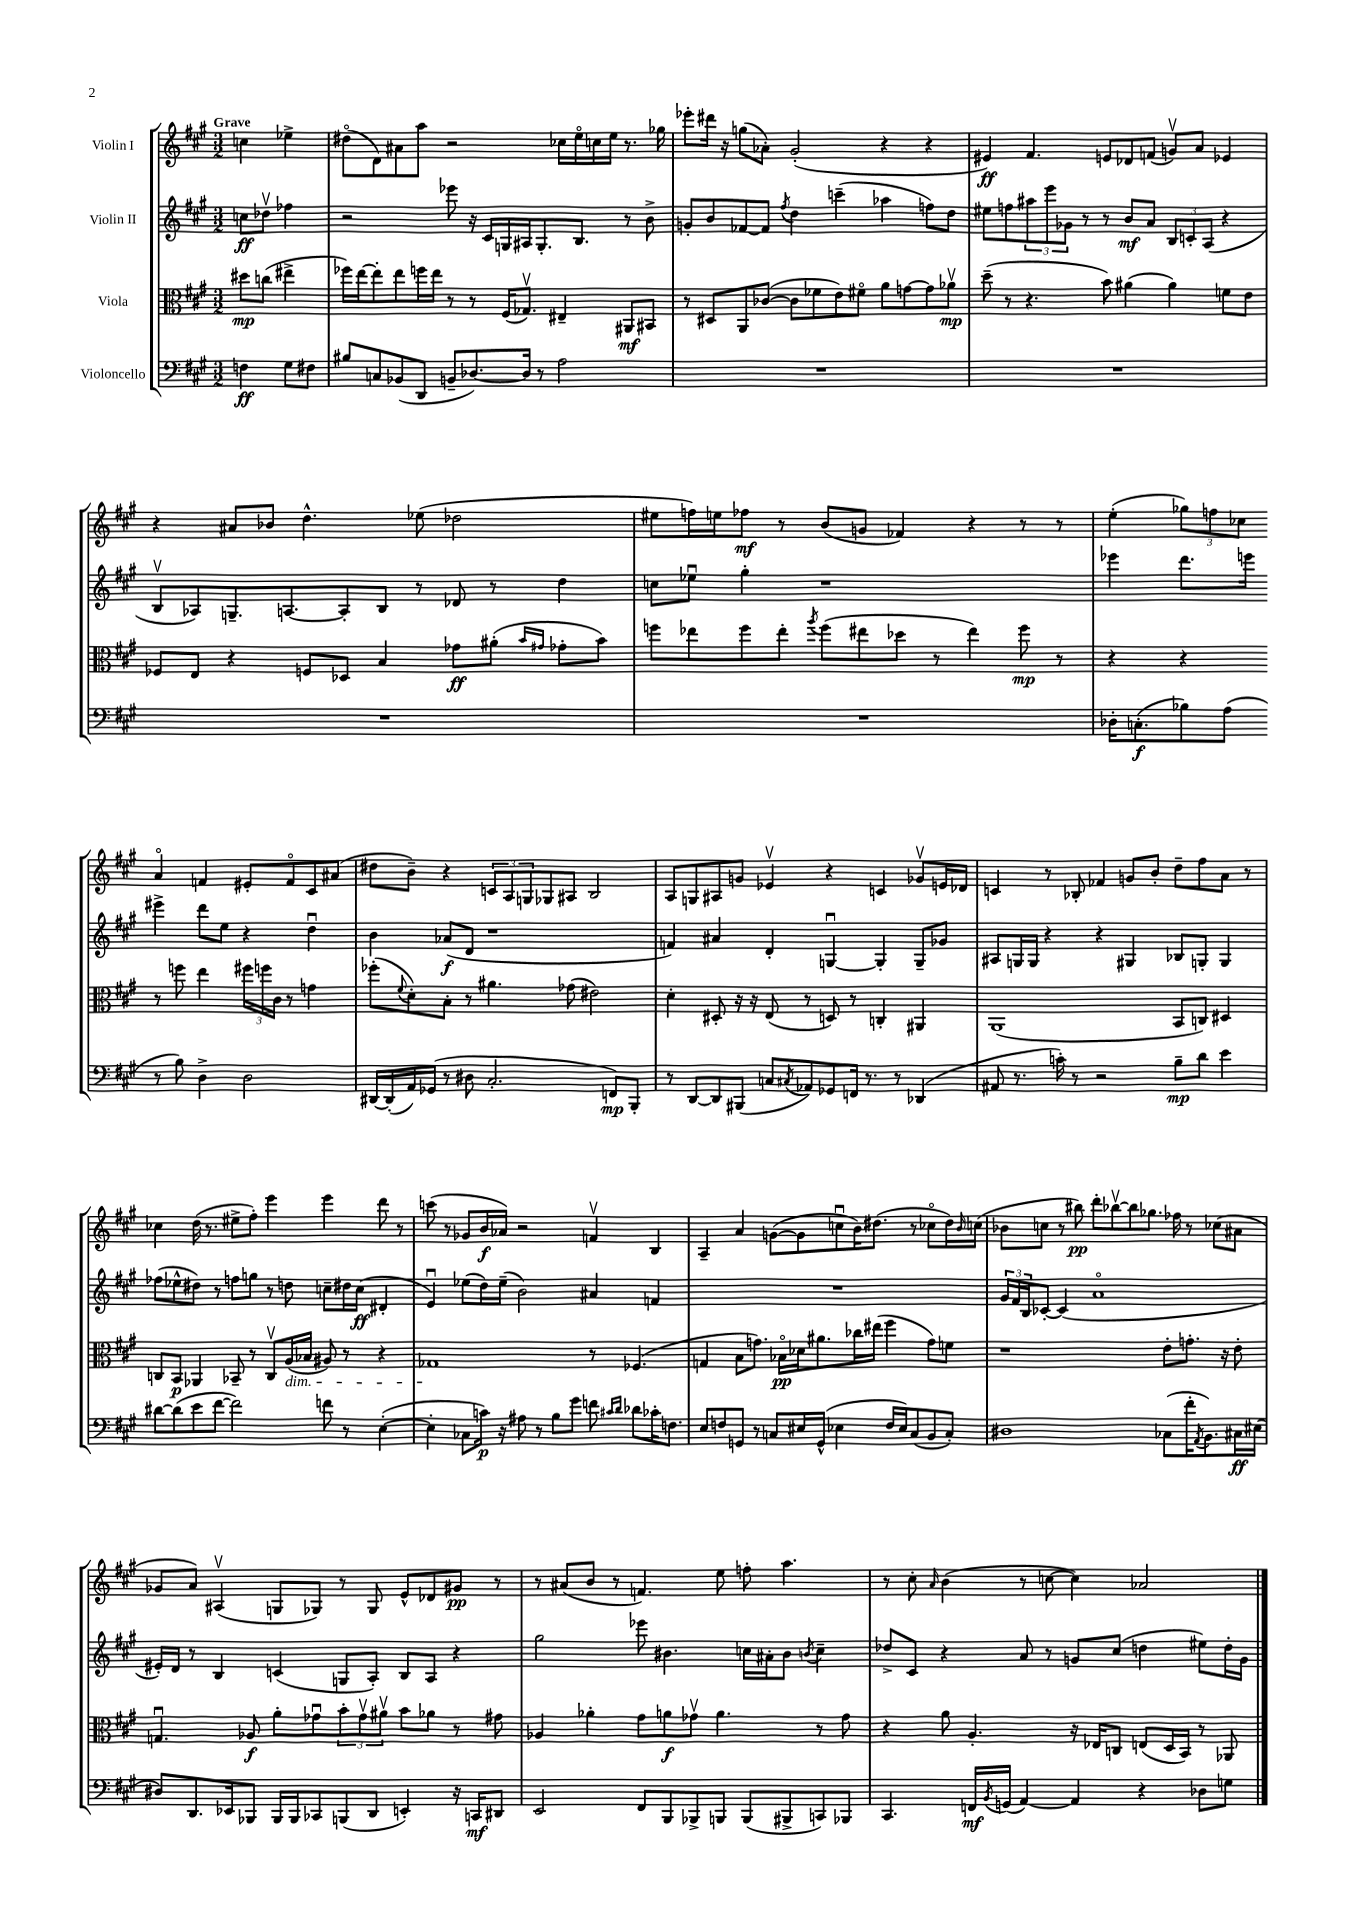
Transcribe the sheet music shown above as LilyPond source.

<<
\new StaffGroup <<
\new Staff = "s0" \with { instrumentName = "Violin I" } {
    \clef treble \key a \major \numericTimeSignature \time 3/2 \partial 2 \tempo "Grave"
    c''4 ees''4-> |
    dis''8\flageolet( d'8) ais'8 a''8 r2 ces''16 e''16\flageolet c''16 e''16 r8. ges''16 |
    ees'''8-. dis'''16 r16 g''8( aes'8-.) gis'2-.( r4 r4 |
    eis'4\ff) fis'4. e'8 des'8 f'8( g'8\upbow) a'8 ees'4 |
    r4 ais'8 bes'8 d''4.-^ ees''8( des''2 |
    eis''8 f''16) e''16 fes''8\mf r8 b'8( g'8 fes'4) r4 r8 r8 |
    e''4-.( \tuplet 3/2 { ges''8) f''8 ces''8 } a'4\flageolet f'4 eis'8-. f'8\flageolet cis'8 ais'8( |
    dis''8 b'8--) r4 \tuplet 3/2 { c'8 a8 g8 } ges8 ais8 b2 |
    a8 g8 ais8 g'8 ees'4\upbow r4 c'4 ges'8\upbow e'16 des'16 |
    c'4 r8 bes8-. fes'4 g'8 b'8-. d''8-- fis''8 a'8 r8 |
    ces''4 d''16( r8. eis''8-> fis''8-.) e'''4 e'''4 d'''8 r8 |
    c'''8( r8 ges'8 b'16\f aes'16) r2 f'4\upbow b4 |
    a4-- a'4 g'8~( g'8 c''8\downbow b'16) dis''8.( r8 ces''8\flageolet dis''16) \grace { b'16 } c''16( |
    bes'8 c''8 r8 bis''8\pp) d'''8-. bes''8~\upbow bes''8 ges''8. fes''16 r8 ces''8( ais'8 |
    ges'8 a'8) ais4\upbow( g8 ges8) r8 ges8 e'8-^ des'8 gis'8\pp r8 |
    r8 ais'8( b'8 r8 f'4.) e''8 f''8-. a''4. |
    r8 cis''8-. \grace { a'16 } b'4( r8 c''8~ c''4) aes'2 \bar "|." |
}
\new Staff = "s1" \with { instrumentName = "Violin II" } {
    \clef treble \key a \major \numericTimeSignature \time 3/2 \partial 2
    c''8\ff des''8\upbow fes''4 |
    r2 ees'''8 r16 cis'16 g16 ais16 g8.-. b8. r8 b'8-> |
    g'8-. b'8 fes'8~ fes'8 \acciaccatura { fis''8 } d''4 c'''4--( aes''4 f''8) d''8 |
    eis''8 f''8 \tuplet 3/2 { ais''8 e'''8 ges'8 } r8 r8 b'8\mf a'8 \tuplet 3/2 { b8 c'8-. a8( } r4 |
    b8\upbow aes8) g8.-- a8.~ a8-. b8 r8 des'8 r8 d''4 |
    c''8 ees''8\downbow gis''4-. r1 |
    ees'''4 d'''8. e'''16 eis'''4-> d'''8 e''8 r4 d''4\downbow |
    b'4 aes'8\f( d'8 r1 |
    f'4) ais'4 d'4-. g4~\downbow g4-. g8-- ges'8 |
    ais8 g16 g16 r4 r4 gis4 bes8 g8-. g4 |
    fes''8( ees''8-^ dis''8) r8 f''8 g''8 r8 d''8 c''8-- dis''16 c''16\ff( dis'4-. |
    e'4\downbow) ees''8( d''16) ees''16--( b'2) ais'4 f'4 |
    R1. |
    \tuplet 3/2 { gis'16 fis'16 b16 } ces'8~-. ces'4( a'1\flageolet |
    eis'16-.) d'16 r8 b4 c'4( g8 a8-.) b8 a8 r4 |
    gis''2 ees'''8 bis'4. c''16 ais'16-. bis'8 \acciaccatura { b'8 } c''4-- |
    des''8-> cis'8 r4 a'8 r8 g'8 cis''8( d''4 eis''8) d''16-. g'16 \bar "|." |
}
\new Staff = "s2" \with { instrumentName = "Viola" } {
    \clef alto \key a \major \numericTimeSignature \time 3/2 \partial 2
    dis''8\mp c''8( eis''4-> |
    fes''16) e''16~ e''8-. e''8 f''16 e''16 r8 r8 fis16( ges8.\upbow) eis4-- ais,8\mf bis,8 |
    r8 dis8 a,8 ces'8~( ces'8 fes'8 e'8) fis'8\flageolet a'8 g'8~ g'8 aes'8\upbow\mp |
    d''8--( r8 r4. b'8) ais'4( ais'4) f'8 e'8 |
    fes8 e8 r4 f8 des8 b4 ges'8\ff ais'8-.( \grace { b'16 gis'16 } ges'8-. b'8) |
    f''8 ees''8 f''8 ees''8-. \acciaccatura { a''8 } f''8( eis''8 des''8 r8 eis''4) f''8\mp r8 |
    r4 r4 r8 f''8 e''4 \tuplet 3/2 { fis''16 f''16 cis'16 } r8 g'4 |
    fes''8-.( \appoggiatura { fis'8 } d'8-.) b8-. r8 ais'4. ges'8( eis'2) |
    d'4-. dis8-. r16 r16 e8( r8 d8) r8 c4-. ais,4 |
    a,1( b,8 c8) dis4 |
    c8 b,8\p aes,4 bes,8-- r8 c8\upbow a16\dim( bes16 ais8) r8 r4 |
    ges1\! r8 fes4.( |
    g4 b8 g'8.) bes16\flageolet\pp des'16 ais'8. ces''16 eis''16( fis''4 g'8) f'8 |
    r1 e'8-. g'8.-. r16 e'8-. |
    g4.\downbow aes8\f a'8-. ges'8\downbow \tuplet 3/2 { b'8-. ges'8\upbow ais'8\upbow } b'8 aes'8 r8 gis'8 |
    aes4 aes'4-. gis'8 a'8\f ges'8\upbow a'4. r8 ges'8 |
    r4 a'8 a4.-. r16 ees16 c8 e8( d16 b,16) r8 aes,8 \bar "|." |
}
\new Staff = "s3" \with { instrumentName = "Violoncello" } {
    \clef bass \key a \major \numericTimeSignature \time 3/2 \partial 2
    f4\ff gis8 fis8 |
    bis8 c8 bes,8( d,8 b,8-- des8.~) des16 r8 a2 |
    R1. |
    R1. |
    R1. |
    R1. |
    des16-. c8.-.\f( bes8) a8( r8 bes8) des4-> des2 |
    dis,16~ dis,16-.( a,16) ges,16( r8 dis8 cis2.-. f,8\mp) b,,8-. |
    r8 d,8~ d,8 bis,,8( c8 \acciaccatura { cis8 } aes,8) ges,8 f,16 r8. r8 des,4( |
    ais,8 r8. c'16-.) r8 r2 b8--\mp d'8 e'4 |
    dis'8~ dis'8( e'8 fis'8~ fis'2) f'8 r8 e4~-.( |
    e4-. ces8 c'16\p) r16 ais8 r8 b8 gis'8 f'8 \grace { cis'16 d'16 } des'8 ces'16-. f8. |
    e8 f8 g,8 r8 c8 eis16 g,16-^( ees4 f16 ees16) c8( b,8 c8-.) |
    dis1 ces8( fis'16-. \acciaccatura { a,8 } b,8.) cis16\ff eis16( |
    dis8) d,8. ees,16 bes,,8 bes,,16 bes,,16 ces,8 b,,8( d,8 e,4-.) r16 c,16\mf dis,8 |
    e,2 fis,8 b,,8 bes,,8-> b,,8 b,,8( bis,,8-> c,8) bes,,8 |
    cis,4. f,16\mf \acciaccatura { b,8 } g,16( a,4~) a,4 r4 des8 g8 \bar "|." |
}
>>
>>
\layout { \context { \Score \remove "Bar_number_engraver" } }
